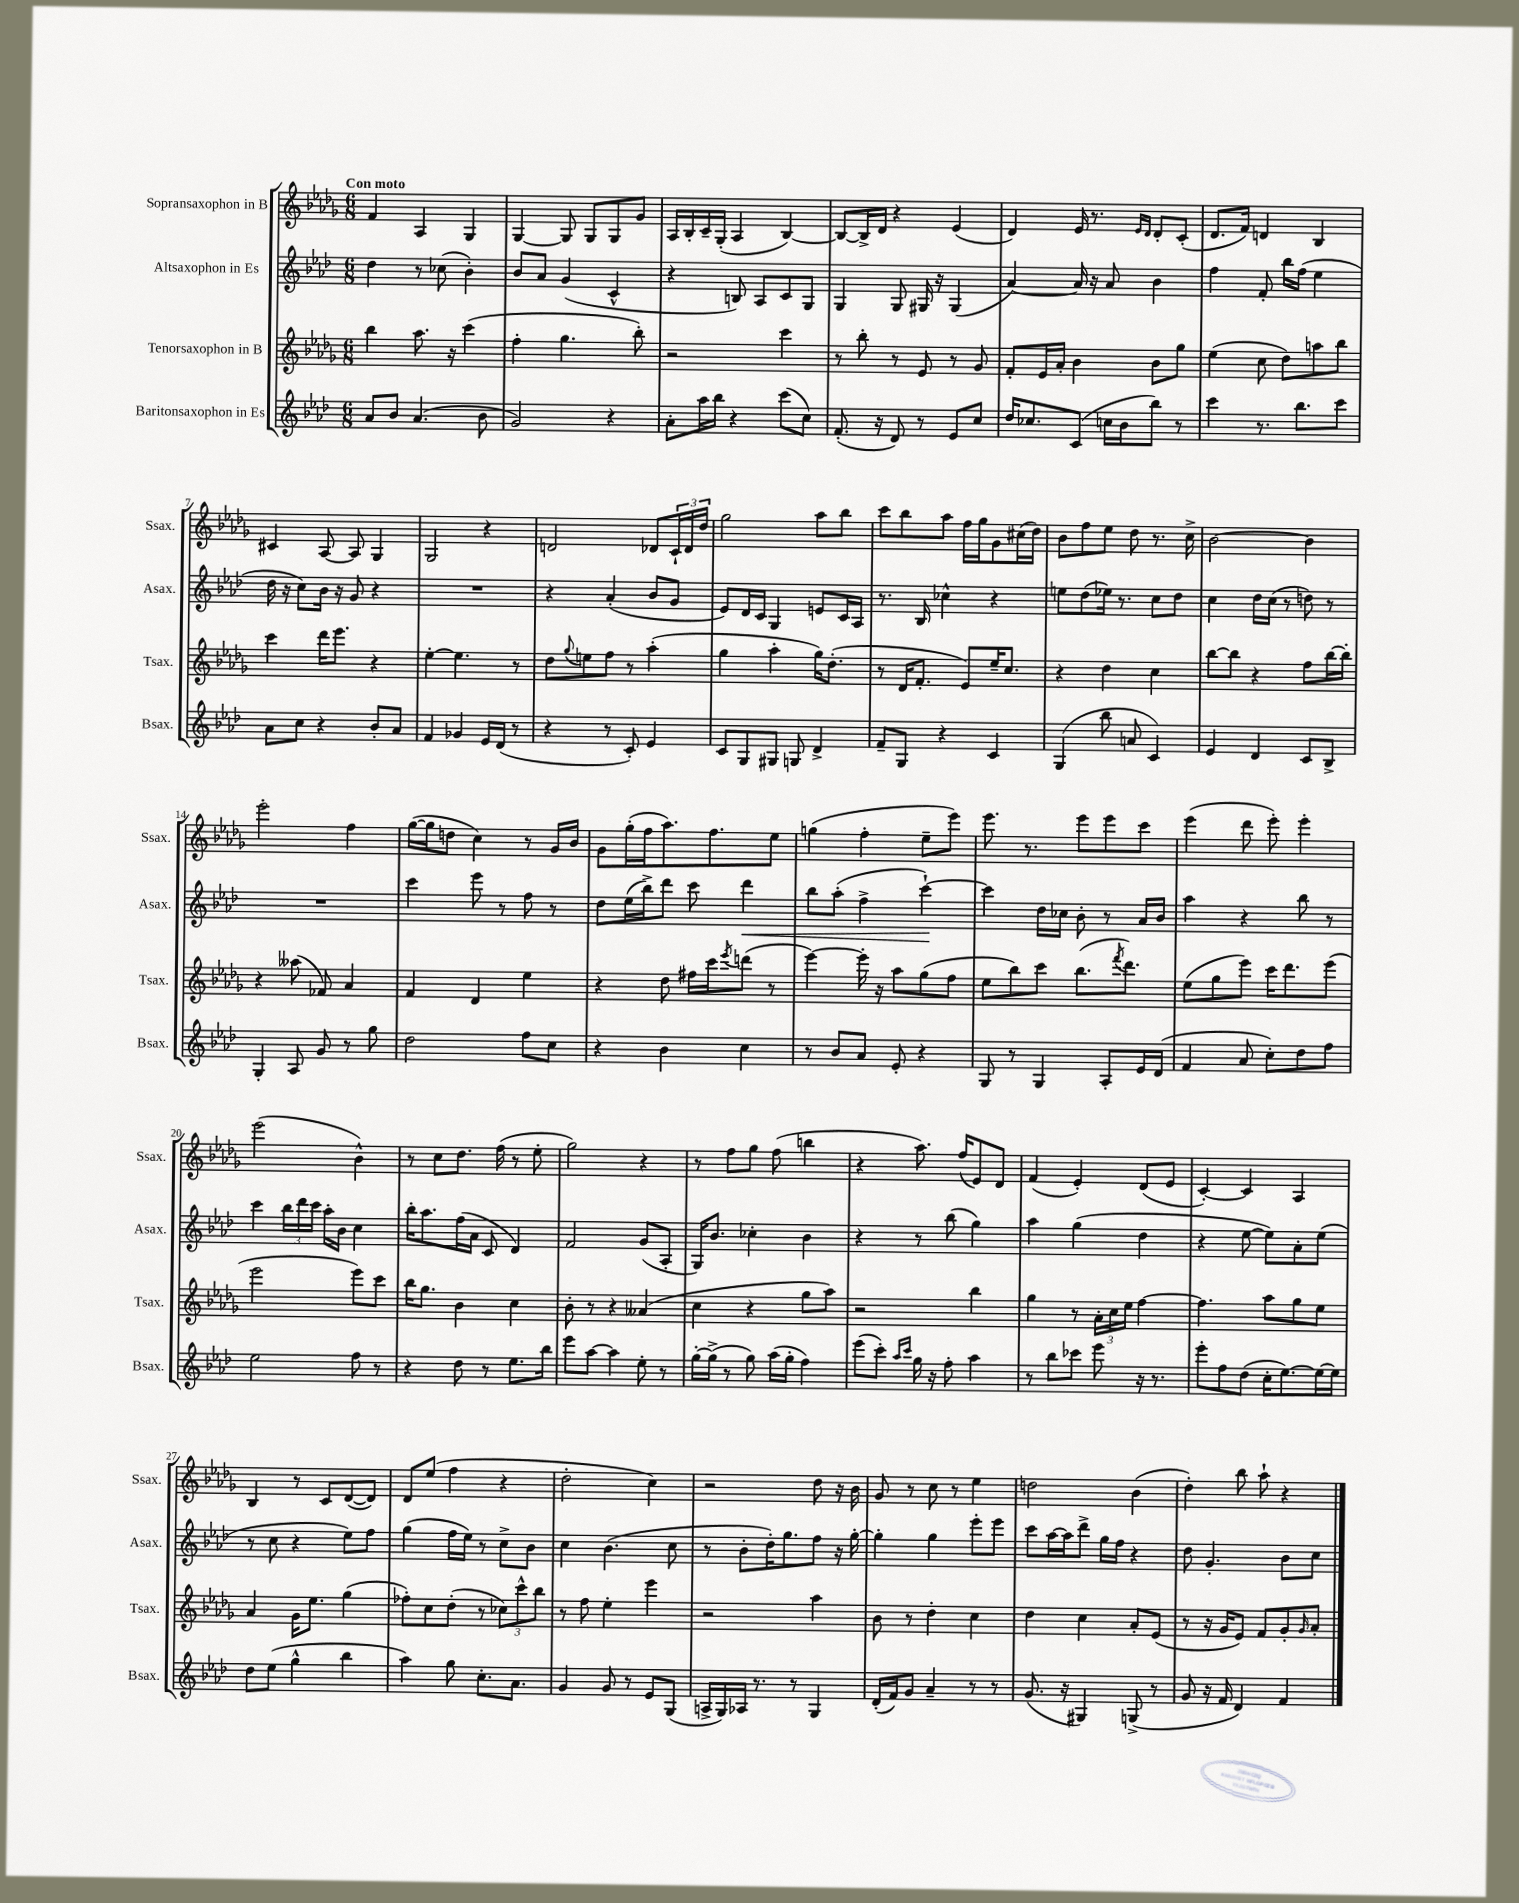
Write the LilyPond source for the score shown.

<<
\new StaffGroup <<
\new Staff = "s0" \with { instrumentName = "Sopransaxophon in B" shortInstrumentName = "Ssax." } {
    \clef treble \key des \major \numericTimeSignature \time 6/8 \tempo "Con moto"
    f'4 aes4 ges4 |
    ges4~ ges8 ges8 ges8 ges'8 |
    aes16 bes16-. c'16-- ges16-.( aes4 bes4~) |
    bes8~ bes16-> des'16 r4 ees'4( |
    des'4) ees'16 r8. \grace { ees'16 des'16 } des'8-. c'8-.( |
    des'8. f'16) d'4 bes4 |
    cis'4 aes8~ aes8 ges4 |
    ges2 r4 |
    d'2 des'8 \tuplet 3/2 { c'16-! des'16 des''16 } |
    ges''2 aes''8 bes''8 |
    c'''8 bes''8 aes''8 f''16 ges''16 ges'8 cis''16( des''16) |
    bes'8 f''8 ees''8 des''8 r8. c''16-> |
    bes'2~ bes'4 |
    ees'''2-. f''4 |
    ges''16~( ges''16 d''8 c''4) r8 ges'16 bes'16 |
    ges'8 ges''16-.( f''16 aes''8.) f''8. ees''8 |
    g''4( f''4-. ees''8-- ees'''8) |
    ees'''8. r8. ees'''8 ees'''8 c'''8 |
    ees'''4( des'''8 ees'''8-.) ees'''4-. |
    ees'''2( bes'4-^) |
    r8 c''8 des''8. f''16( r8 ees''8-. |
    ges''2) r4 |
    r8 f''8 ges''8 f''8( b''4 |
    r4 aes''8.) f''16( ees'8) des'8 |
    f'4( ees'4-.) des'8( ees'8 |
    c'4~-.) c'4 aes4 |
    bes4 r8 c'8 des'8~( des'8) |
    des'8 ees''8( f''4 r4 |
    des''2-. c''4) |
    r2 des''8 r16 bes'16 |
    ges'8 r8 c''8 r8 ees''4 |
    d''2 bes'4( |
    des''4-.) bes''8 aes''8-! r4 \bar "|." |
}
\new Staff = "s1" \with { instrumentName = "Altsaxophon in Es" shortInstrumentName = "Asax." } {
    \clef treble \key aes \major \numericTimeSignature \time 6/8
    des''4 r8 ces''8( bes'4-.) |
    bes'8 aes'8 g'4( c'4-^ |
    r4 b8) aes8 c'8 g8 |
    g4 g8 gis16 r16 gis4( |
    aes'4~) aes'16 r16 aes'8 bes'4 |
    f''4 f'8-. bes''16 f''16( ees''4 |
    des''16 r16 c''8) bes'16 r16 g'8 r4 |
    R2. |
    r4 aes'4-.( bes'8 g'8 |
    ees'8) des'16 c'16 g4 e'8 c'16 aes16 |
    r8. bes16 ces''4-^ r4 |
    e''8 des''8( ees''16) r8. c''8 des''8 |
    c''4 des''16 c''16( r8 d''8) r8 |
    R2. |
    c'''4 ees'''8 r8 f''8 r8 |
    des''8 ees''16( bes''16->) des'''8 c'''8 des'''4\< |
    bes''8 aes''8-.( f''4-> c'''4~-!\!) |
    c'''4 des''16 ces''16 bes'8-. r8 aes'16 bes'16 |
    aes''4 r4 bes''8 r8 |
    c'''4 \tuplet 3/2 { bes''16 des'''16 c'''16 } aes''16-. bes'16 c''4 |
    bes''16-. aes''8. f''16( aes'16 c'8 des'4) |
    f'2 g'8( aes8-. |
    g16) bes'8. ces''4-. bes'4 |
    r4 r8 bes''8( g''4) |
    aes''4 g''4( des''4 |
    r4 ees''8~ ees''8) aes'8-. ees''8( |
    r8 c''8 r4 ees''8) f''8 |
    g''4( f''16 ees''16) r8 c''8-> bes'8 |
    c''4 bes'4.( c''8 |
    r8 bes'8-. des''16-.) g''8. f''8 r16 g''16~-. |
    g''4-. g''4 ees'''8-. ees'''8 |
    c'''8 aes''16~ aes''16 des'''8-> g''16 f''16 r4 |
    des''8 g'4.-. bes'8 c''8 \bar "|." |
}
\new Staff = "s2" \with { instrumentName = "Tenorsaxophon in B" shortInstrumentName = "Tsax." } {
    \clef treble \key des \major \numericTimeSignature \time 6/8
    bes''4 aes''8. r16 c'''4( |
    f''4-. ges''4. bes''8-.) |
    r2 c'''4 |
    r8 bes''8-. r8 ees'8 r8 ges'8 |
    f'8-. ees'16 aes'16-. bes'4 bes'8 ges''8 |
    ees''4( c''8 des''8) a''8 bes''8 |
    c'''4 des'''16 ees'''8. r4 |
    ees''4~-. ees''4. r8 |
    des''8 \appoggiatura { ges''8 } e''8 f''8 r8 aes''4-.( |
    ges''4 aes''4-. ges''16) des''8.-.( |
    r8 des'16 f'8.-. ees'8) ees''16-- c''8. |
    r4 des''4 c''4 |
    bes''8~ bes''8 r4 f''8 bes''16~ bes''16-. |
    r4 aeses''8( fes'8) aes'4 |
    f'4 des'4 ees''4 |
    r4 des''8 fis''16 c'''16 \acciaccatura { ees'''8 } d'''8( r8 |
    ees'''4~) ees'''16-. r16 aes''8 ges''8( f''8 |
    ees''8 bes''8) c'''8 bes''8.( \acciaccatura { f'''8 } des'''8.) |
    ees''8( ges''8 ees'''8) c'''16 des'''8. ees'''8( |
    ees'''2 ees'''8) c'''8 |
    bes''16 ges''8. bes'4 c''4 |
    bes'8-. r8 r4 aeses'4( |
    c''4 r4 ges''8 aes''8) |
    r2 bes''4 |
    ges''4 r8 \tuplet 3/2 { aes'16-. c''16 ees''16 } f''4~ |
    f''4. aes''8 ges''8 ees''8 |
    aes'4 ges'16 ees''8. ges''4( |
    fes''8-.) c''8 des''8-.( r8 \tuplet 3/2 { ces''8) c'''8-^ bes''8 } |
    r8 f''8 ees''4-. ees'''4 |
    r2 aes''4 |
    bes'8 r8 des''4-. c''4 |
    des''4 c''4 aes'8-. ees'8( |
    r8 r16 ges'16 ees'8) f'8 ges'8-. \grace { ges'16 } aes'8-. \bar "|." |
}
\new Staff = "s3" \with { instrumentName = "Baritonsaxophon in Es" shortInstrumentName = "Bsax." } {
    \clef treble \key aes \major \numericTimeSignature \time 6/8
    aes'8 bes'8 aes'4.( bes'8 |
    g'2) r4 |
    aes'8-. aes''16 bes''16 r4 c'''8( c''8) |
    f'8.-.( r16 des'8) r8 ees'8 c''8 |
    des''16 ces''8. c'8( c''16 bes'16 bes''8) r8 |
    c'''4 r8. bes''8. c'''8 |
    aes'8 c''8 r4 bes'8-. aes'8 |
    f'4 ges'4 ees'16 des'16( r8 |
    r4 r8 c'8-.) ees'4 |
    c'8 g8 gis8 g8 des'4-> |
    f'8-- g8 r4 c'4 |
    g4( bes''8 a'8 c'4) |
    ees'4 des'4 c'8 bes8-> |
    g4-. aes8 g'8 r8 g''8 |
    des''2 f''8 c''8 |
    r4 bes'4 c''4 |
    r8 bes'8 aes'8 ees'8-. r4 |
    g8 r8 g4 aes8-. ees'16 des'16( |
    f'4 aes'8 c''8-.) des''8 f''8 |
    ees''2 f''8 r8 |
    r4 des''8 r8 ees''8. bes''16 |
    ees'''8 aes''8~ aes''4 ees''8-. r8 |
    g''16~-. g''16->( r8 g''8) aes''16( g''16-. f''4) |
    ees'''8( c'''8-.) \grace { aes''16 c'''16 } g''16 r16 f''8-. aes''4 |
    r8 bes''8 ces'''8 ees'''8 r16 r8. |
    ees'''8-. f''8 des''8( c''16-. ees''8.~) ees''16~ ees''16 |
    des''8 ees''8( g''4-^ bes''4 |
    aes''4) g''8 c''8.-. aes'8. |
    g'4 g'8 r8 ees'8 g8( |
    a16-> g16) aes16 r8. r8 g4 |
    des'16-.( f'16) g'8 aes'4-- r8 r8 |
    g'8.( r16 gis4) g8->( r8 |
    g'8 r16 f'16 des'4) f'4 \bar "|." |
}
>>
>>
